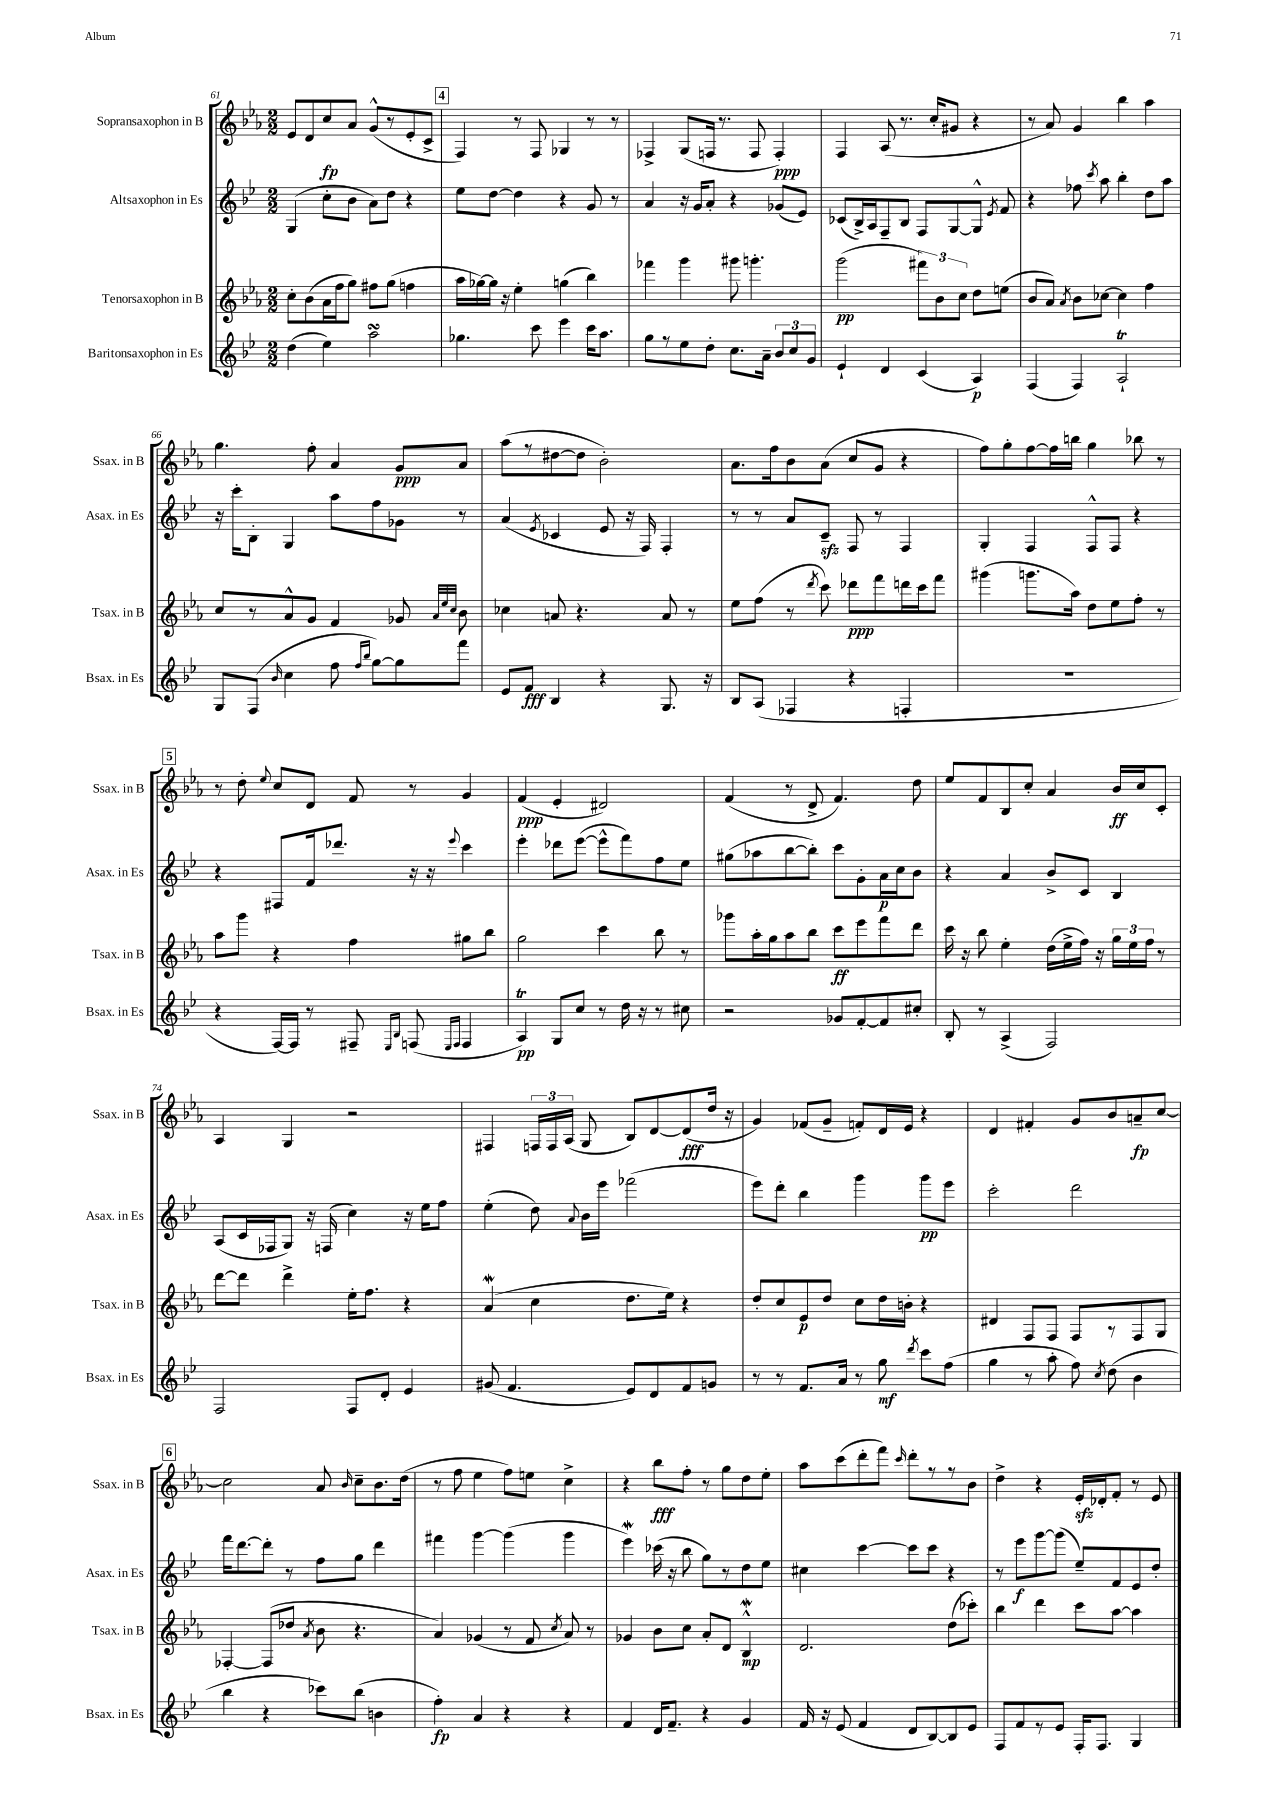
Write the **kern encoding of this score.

**kern	**kern	**kern	**kern
*staff4	*staff3	*staff2	*staff1
*clefG2	*clefG2	*clefG2	*clefG2
*k[b-e-]	*k[b-e-a-]	*k[b-e-]	*k[b-e-a-]
*M2/2	*M2/2	*M2/2	*M2/2
(4dd	8cc'	(4G	8e-
.	(8b-	.	8d
4ee-)	16a-	8cc'	8cc
.	16ff	.	.
.	8gg)	8b-	8a-
2aa	8ff#	8a)	(8g^^
.	(8gg	8dd	8r
.	4ff	4r	8e-'
.	.	.	8c^
=	=	=	=
4.gg-	16aa-	8ee-	4F)
.	[16gg-)	.	.
.	16gg-]	[8dd	.
.	16r	.	.
.	4ee-'	4dd]	8r
8ccc	.	.	8F
4eee-	(4gg	4r	4G-
16ccc	4bb-)	8g	8r
8.aa	.	.	.
.	.	8r	8r
=	=	=	=
8gg	4fff-	4a	4F-^
8r	.	.	.
8ee-	4ggg	16r	(8G
.	.	16g	.
8dd'	.	8a'	16F
.	.	.	8.r
8.cc	8ggg#	4r	.
.	4.ggg'	.	8F
16a~	.	.	.
12b-	.	(8g-	4F')
12cc	.	.	.
.	.	8e-)	.
12g	.	.	.
=	=	=	=
4e-`	(2ggg	(8c-	4F
.	.	16B-^)	.
.	.	16A	.
4d	.	8F~	(8A-
.	.	8B-	8.r
(4c	12fff#)	8F	.
.	.	.	16cc'
.	12b-	.	.
.	.	[8G	8g#
.	12cc	.	.
4A)	8dd	8G^^]	4r
.	.	8qe-	.
.	(8ee	8f	.
=	=	=	=
(4F	8b-	4r	8r
.	8a-)	.	8a-)
.	8qa-	.	.
4F)	8b-	8ff-	4g
.	.	8qccc	.
.	[8cc-	8aa	.
2A`	4cc-]	4bb-'	4bb-
.	4ff	8dd	4aa-
.	.	8aa	.
=	=	=	=
8G	8cc	16r	4.gg
.	.	16ccc'	.
(8F	8r	8B-'	.
16qqb-	.	.	.
4cc	8a-^^	4G	.
.	8g	.	8ff'
8ff	4f	8aa	4a-
16qqff	.	.	.
16qqbb-	.	.	.
[8gg)	.	8ff	.
8gg]	8g-	8g-	8g
.	32qqa-	.	.
.	32qqee-	.	.
.	32qqcc	.	.
8fff	8b-	8r	8a-
=	=	=	=
8e-	4cc-	(4a	(8aa-
8f	.	.	8r
.	.	8qe-	.
4B-	8a	4c-	[8dd#
.	4.r	.	8dd#]
4r	.	8e-	2b-')
.	.	16r	.
.	.	16F)	.
8.G	8a	4F'	.
.	8r	.	.
16r	.	.	.
=	=	=	=
8B-	8ee-	8r	8.a-
(8A	(8ff	8r	.
.	.	.	16ff
4F-	8r	8a	8b-
.	8qddd	.	.
.	8ccc)	8c~	(8a-
4r	8ddd-	8F	8cc
.	8fff	8r	8g
4F'	16ddd	4F	4r
.	16ccc	.	.
.	8fff	.	.
=	=	=	=
1r	(4ggg#	4G'	8ff)
.	.	.	8gg'
.	8.ggg	4F	[8ff
.	.	.	16ff]
.	16aa-)	.	16bb
.	8dd	8F^^	4gg
.	8ee-	8F	.
.	8ff'	4r	8bb-
.	8r	.	8r
=	=	=	=
4r	8aa-	4r	8r
.	8ggg	.	8dd'
.	.	.	8qqee-
[16F)	4r	8F#	8cc
16F]	.	.	.
8r	.	16f	8d
.	.	8.ddd-	.
8F#~	4ff	.	8f
16qqE-	.	.	.
16qqB-	.	.	.
(8F	.	16r	8r
.	.	16r	.
16qqE-	.	.	.
16qqF	.	8qqeee-	.
4F	8gg#	4ccc	4g
.	8bb-	.	.
=	=	=	=
4A)	2gg	4eee-'	(4f
8G	.	8ddd-	4e-'
8cc	.	([8eee-	.
8r	4ccc	8eee-^^]	2d#)
16dd	.	8fff)	.
16r	.	.	.
8r	8bb-	8ff	.
8cc#	8r	8ee-	.
=	=	=	=
2r	8ggg-	(8gg#	(4f
.	16aa-'	8aa-	.
.	16gg	.	.
.	8aa-	[8bb-	8r
.	8bb-	8bb-'])	8d^
8g-	8ccc	8ccc	4.f)
[8f'	8eee-	8g'	.
8f]	8fff	16a	.
.	.	16cc	.
8cc#'	8ddd	8b-	8dd
=	=	=	=
8B-'	16ccc	4r	8ee-
.	16r	.	.
8r	8bb-	.	8f
(4A^	4ee-'	4a	8B-
.	.	.	8cc'
2F)	(16dd	8b-^	4a-
.	16ee-^	.	.
.	16ff)	8c	.
.	16r	.	.
.	24gg	4B-	16b-
.	24ee-	.	.
.	.	.	16cc
.	24ff	.	.
.	8r	.	8c'
=	=	=	=
2F	[8ddd	(8A	4A-
.	8ddd]	16c	.
.	.	16F-	.
.	4ddd^	8G)	4G
.	.	16r	.
.	.	(16F	.
8F	16ee-'	4cc)	2r
.	8.ff	.	.
8d'	.	.	.
4e-	4r	16r	.
.	.	16ee-	.
.	.	8ff	.
=	=	=	=
(8g#	(4a-	(4ee-'	4F#
4.f	.	.	.
.	4cc	8dd)	24F
.	.	.	24F
.	.	.	(24A-
.	.	8qqa	.
.	.	16b-	8G
.	.	16eee-	.
8e-)	8.dd	(2fff-	8B-)
8d	.	.	[8d
.	16ee-)	.	.
8f	4r	.	(8d]
8g	.	.	16dd
.	.	.	16r
=	=	=	=
8r	8dd'	8eee-)	4g)
8r	8cc	8ddd'	.
8.f	8e-	4bb-	(8f-
.	8dd	.	8g~
16a	.	.	.
8r	8cc	4ggg	8f')
8gg	16dd	.	16d
.	16b'	.	16e-
8qddd	.	.	.
8ccc	4r	8ggg	4r
(8ff	.	8eee-	.
=	=	=	=
4gg	4d#	2ccc'	4d
8r	8F	.	4f#'
8aa'	8F	.	.
8ff)	8F	2ddd	8g
8qcc	.	.	.
(8dd	8r	.	8b-
4b-	8F	.	8a~
.	8G	.	[8cc
=	=	=	=
4bb-	[4F-'	16fff	2cc]
.	.	[8.ddd	.
4r	(8F-]	8ddd']	.
.	8dd-	8r	.
.	8qa-	.	.
8ccc-)	8b-	8ff	8a-
.	.	.	16qqb-
(8bb-	4.r	8gg	8cc~
4b	.	4ddd	8.b-
.	.	.	(16dd
=	=	=	=
4ff')	4a-)	4fff#	8r
.	.	.	8ff
4a	(4g-	[4ggg	4ee-
4r	8r	(4ggg]	8ff)
.	8f	.	8ee
.	8qcc	.	.
4r	8a-)	4ggg	4cc^
.	8r	.	.
=	=	=	=
4f	4g-	4eee-)	4r
16d	8b-	(16ccc-	8bb-
8.f~	.	16r	.
.	8cc	8bb-	8ff'
4r	8a-'	8gg)	8r
.	8d	8r	8gg
4g	4B-^^	8dd	8dd
.	.	8ee-	8ee-'
=	=	=	=
16f	2.d	4cc#	8aa-
16r	.	.	.
(8e-	.	.	(8ccc
4f	.	[4ccc	8ddd'
.	.	.	8fff)
.	.	.	16qqccc
8d	.	8ccc]	8ddd'
[8B-)	.	8ccc	8r
8B-]	(8dd	4r	8r
8e-	8ccc-')	.	8b-
=	=	=	=
8F	4bb-	8r	4dd^
8f	.	8eee-	.
8r	4ddd	[8ggg	4r
8e-	.	(8ggg]	.
16F'	8ccc	8ee-~)	16e-'
8.F	.	.	16d-'
.	[8aa-	8f	8f'
4G	4aa-]	8e-	8r
.	.	8dd'	8e-
==	==	==	==
*-	*-	*-	*-
